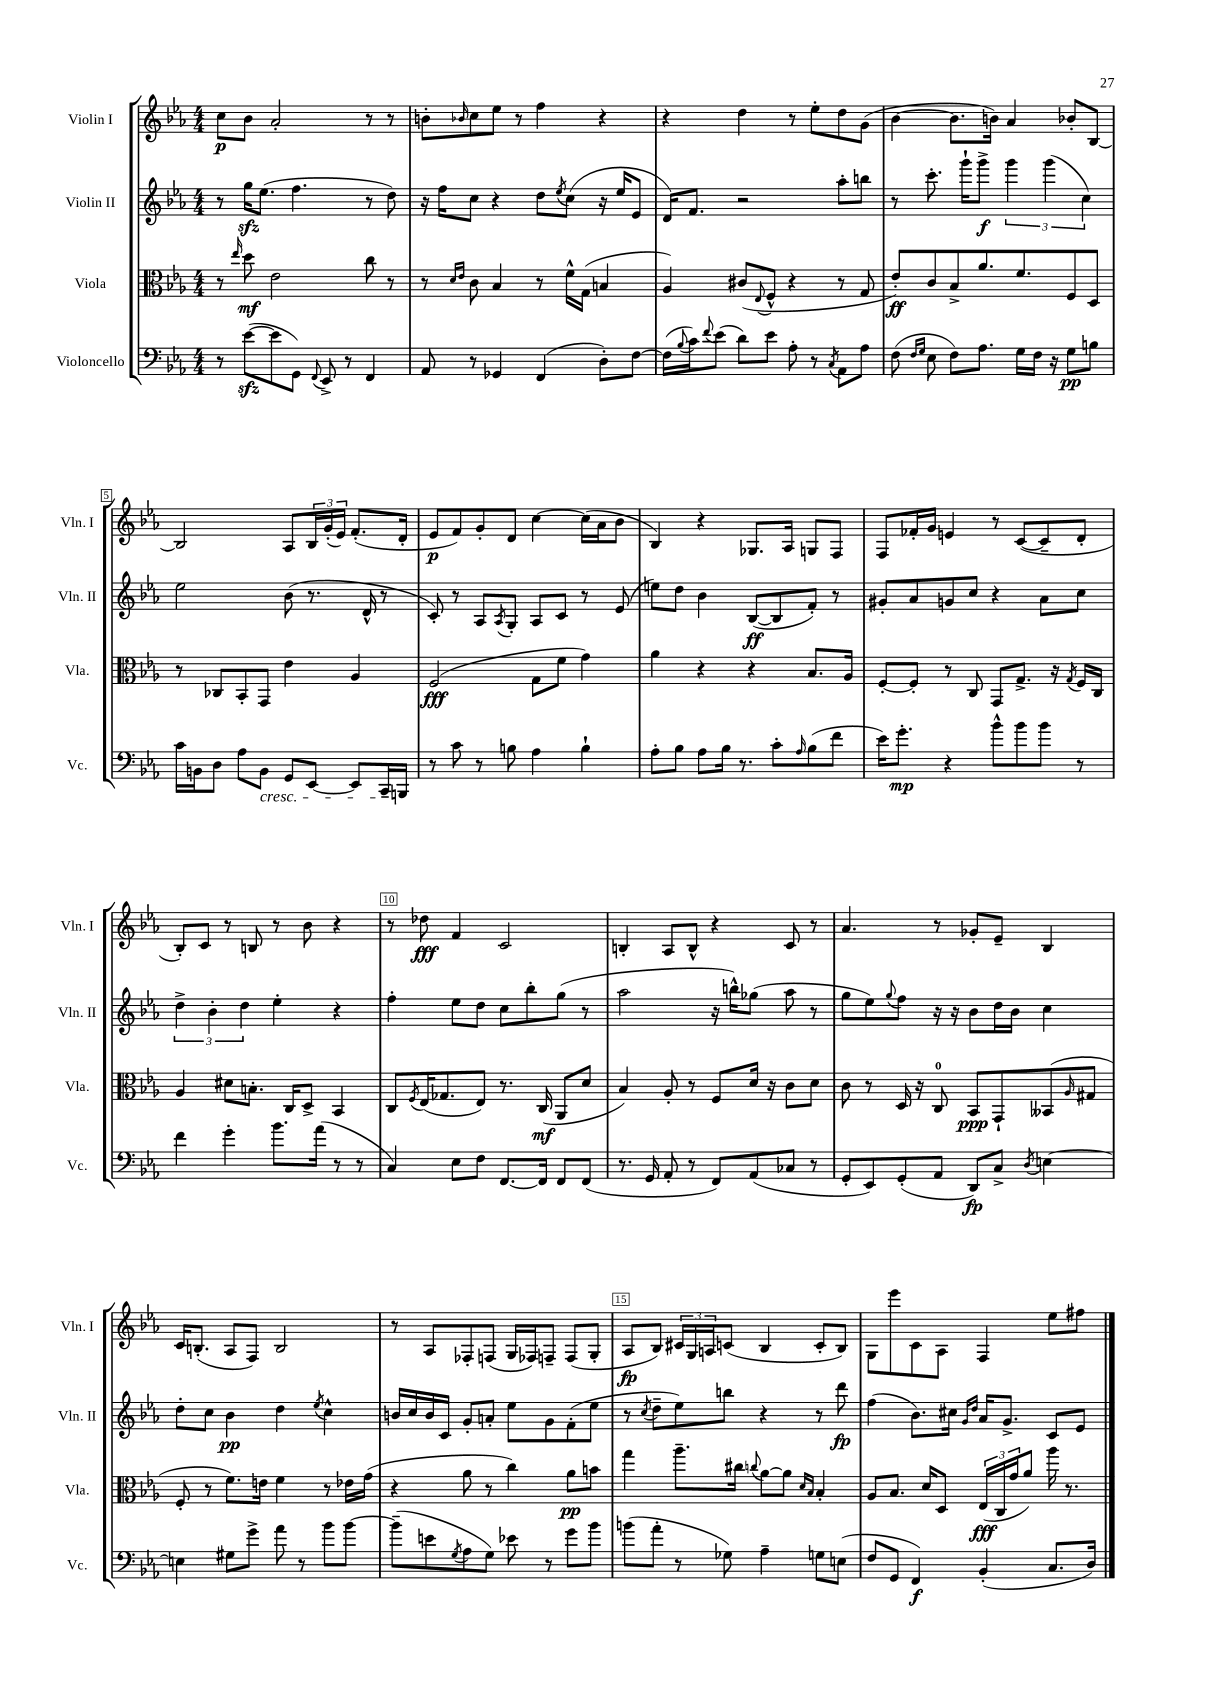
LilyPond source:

<<
\new StaffGroup <<
\new Staff = "s0" \with { instrumentName = "Violin I" shortInstrumentName = "Vln. I" } {
    \clef treble \key ees \major \numericTimeSignature \time 4/4
    c''8\p bes'8 aes'2-. r8 r8 |
    b'8-. \grace { bes'16 } c''8 ees''8 r8 f''4 r4 |
    r4 d''4 r8 ees''8-. d''8 g'8( |
    bes'4~ bes'8. b'16) aes'4 bes'8-. bes8~ |
    bes2 aes8 \tuplet 3/2 { bes16 g'16-.( ees'16) } f'8.-.( d'16-. |
    ees'8\p f'8) g'8-. d'8 c''4~ c''16( aes'16 bes'8 |
    bes4) r4 ges8. aes16 g8 f8 |
    f8 fes'16-. g'16 e'4 r8 c'8~( c'8-- d'8-. |
    bes8-.) c'8 r8 b8 r8 bes'8 r4 |
    r8 des''8\fff f'4 c'2 |
    b4-. aes8 b8-^ r4 c'8 r8 |
    aes'4. r8 ges'8-. ees'8-- bes4 |
    c'16 b8.-.( aes8 f8) b2 |
    r8 aes8 fes8-. f8( g16 fes16) f8-- f8( g8-. |
    aes8\fp bes8) \tuplet 3/2 { cis'16 g16 a16 } c'8( bes4 c'8-. bes8) |
    g8 ees'''8 c'8 aes8 f4 ees''8 fis''8 \bar "|." |
}
\new Staff = "s1" \with { instrumentName = "Violin II" shortInstrumentName = "Vln. II" } {
    \clef treble \key ees \major \numericTimeSignature \time 4/4
    r8 g''16\sfz ees''8.( f''4. r8 d''8) |
    r16 f''16 c''8 r4 d''8 \acciaccatura { ees''8 } c''8( r16 ees''16 ees'8 |
    d'16) f'8. r2 aes''8-. b''8 |
    r8 c'''8.-. g'''16-! g'''8->\f \tuplet 3/2 { g'''4 g'''4( c''4) } |
    ees''2 bes'8( r8. d'16-^ r8 |
    c'8-.) r8 aes8 \acciaccatura { aes8 } g8-. aes8 c'8 r8 ees'8( |
    e''8) d''8 bes'4 bes8~\ff( bes8 f'8-.) r8 |
    gis'8-. aes'8 g'8 c''8 r4 aes'8 c''8 |
    \tuplet 3/2 { d''4-> bes'4-. d''4 } ees''4-. r4 |
    f''4-. ees''8 d''8 c''8 bes''8-. g''8( r8 |
    aes''2 r16 b''16-^) ges''8( aes''8 r8 |
    g''8 ees''8) \appoggiatura { g''8 } f''8 r16 r16 bes'8 d''16 bes'16 c''4 |
    d''8-. c''8 bes'4\pp d''4 \acciaccatura { ees''8 } c''4-^ |
    b'16 c''16 b'16 c'16 g'8-. a'8-. ees''8 g'8 f'8-.( ees''8 |
    r8 \acciaccatura { c''8 } d''8-- ees''8) b''8 r4 r8 d'''8\fp |
    f''4( bes'8.) cis''16 \grace { g'16 d''16 } aes'16 g'8.-> c'8 ees'8 \bar "|." |
}
\new Staff = "s2" \with { instrumentName = "Viola" shortInstrumentName = "Vla." } {
    \clef alto \key ees \major \numericTimeSignature \time 4/4
    r8 \grace { ees''16 } d''8\mf ees'2 c''8 r8 |
    r8 \grace { d'16 ees'16 } c'8 bes4 r8 f'16-^ g16( b4 |
    aes4) cis'8( \appoggiatura { ees8 } f8-^ r4 r8 g8 |
    ees'8-.\ff) c'8 bes8-> aes'8. f'8. f8 d8 |
    r8 ces8 bes,8-. g,8 ees'4 aes4 |
    f2\fff( g8 f'8 g'4) |
    aes'4 r4 r4 bes8. aes16 |
    f8~-. f8-. r8 c8 g,8 g8.-> r16 \acciaccatura { g8 } f16 c16 |
    aes4 dis'8 b8.-. c16 d8-> bes,4 |
    c8 \acciaccatura { f8 } ees16( ges8. ees8) r8. c16\mf( aes,8 d'8 |
    bes4) aes8-. r8 f8 d'16 r16 c'8 d'8 |
    c'8 r8 d16 r16 c8-0 bes,8\ppp g,8-! beses,8( \grace { aes16 } gis8 |
    f8-. r8 f'8.) e'16 f'4 r8 ees'16 g'16( |
    r4 aes'8 r8 c''4) aes'8\pp b'8 |
    g''4 aes''8.-- cis''16 \appoggiatura { c''8 } aes'8~ aes'8 \grace { d'16 bes16 } bes4-. |
    aes8 bes8. d'16 d8 \tuplet 3/2 { ees16\fff( c16 g'16 } aes'8) aes''16 r8. \bar "|." |
}
\new Staff = "s3" \with { instrumentName = "Violoncello" shortInstrumentName = "Vc." } {
    \clef bass \key ees \major \numericTimeSignature \time 4/4
    r8 ees'8~\sfz( ees'8 g,8) \appoggiatura { f,8 } ees,8-> r8 f,4 |
    aes,8 r8 ges,4 f,4( d8-.) f8~ |
    f16( \appoggiatura { bes8 } c'16) \appoggiatura { f'8 } ees'8( d'8) ees'8 aes8-. r8 \acciaccatura { c8 } aes,8 aes8 |
    f8( \grace { f16 g16 } ees8 f8) aes8. g16 f16 r16 g8\pp b8 |
    c'16 b,16 d8 aes8 b,8\cresc g,8 ees,8~ ees,8 c,16--\! b,,16 |
    r8 c'8 r8 b8 aes4 b4-! |
    aes8-. bes8 aes8 bes16 r8. c'8-. \grace { aes16 } bes8( f'8 |
    ees'16) g'8.-.\mp r4 bes'8-^ bes'8 bes'8 r8 |
    f'4 g'4-. bes'8. aes'16( r8 r8 |
    c4) ees8 f8 f,8.~ f,16 f,8 f,8( |
    r8. g,16 aes,8-. r8 f,8) aes,8( ces8 r8 |
    g,8-. ees,8) g,8-.( aes,8 d,8\fp) c8-> \acciaccatura { d8 } e4~ |
    e4 gis8 g'8-> aes'8 r8 bes'8 bes'8~ |
    bes'8--( e'8 \acciaccatura { g8 } aes8 g8) ees'8 r8 g'8 bes'8 |
    b'8( aes'8-. r8 ges8) aes4-- g8 e8( |
    f8 g,8 f,4\f) bes,4-.( c8. d16) \bar "|." |
}
>>
>>
\layout { \context { \Score \override BarNumber.break-visibility = ##(#f #t #t) barNumberVisibility = #(every-nth-bar-number-visible 5) \override BarNumber.stencil = #(make-stencil-boxer 0.1 0.3 ly:text-interface::print) } }
